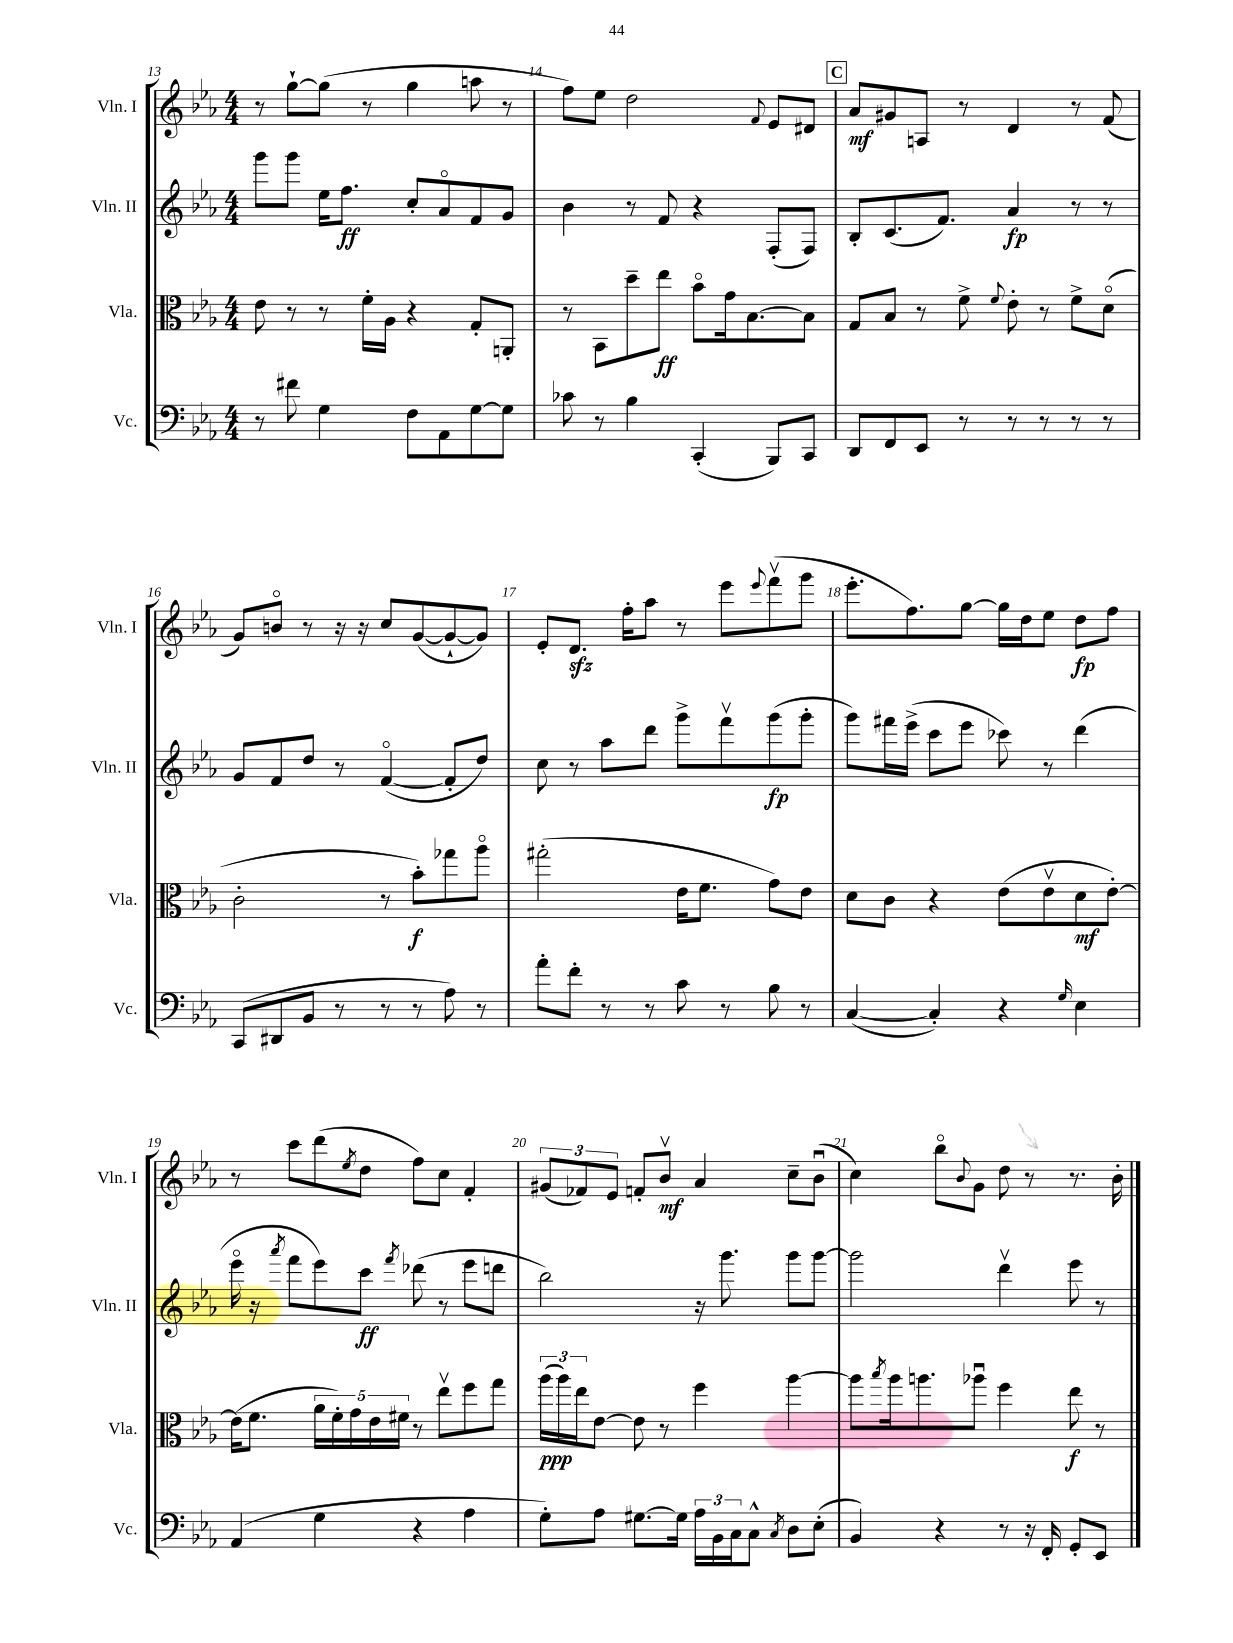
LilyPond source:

<<
\new StaffGroup <<
\new Staff = "s0" \with { instrumentName = "Vln. I" shortInstrumentName = "Vln. I" } {
    \clef treble \key ees \major \numericTimeSignature \time 4/4
    r8 g''8~-! g''8( r8 g''4 a''8 r8 |
    f''8) ees''8 d''2 \appoggiatura { f'8 } ees'8 dis'8 |
    \mark \markup { \box "C" } aes'8\mf gis'8 a8 r8 d'4 r8 f'8( |
    g'8) b'8\flageolet r8 r16 r16 c''8 g'8~( g'8~-! g'8) |
    ees'8-. d'8.\sfz f''16-. aes''8 r8 ees'''8 \appoggiatura { ees'''8 } f'''8\upbow( g'''8 |
    ees'''8.-. f''8.) g''8~ g''16 d''16 ees''8 d''8\fp f''8 |
    r8 c'''8 d'''8( \acciaccatura { ees''8 } d''8 f''8) c''8 f'4-. |
    \tuplet 3/2 { gis'8( fes'8) ees'8 } f'8-. bes'8\upbow\mf aes'4 c''8-- bes'8\downbow( |
    c''4) bes''8\flageolet \appoggiatura { bes'8 } g'8 d''8 r8 r8. bes'16-. \bar "|." |
}
\new Staff = "s1" \with { instrumentName = "Vln. II" shortInstrumentName = "Vln. II" } {
    \clef treble \key ees \major \numericTimeSignature \time 4/4
    g'''8 g'''8 ees''16 f''8.\ff c''8-. aes'8\flageolet f'8 g'8 |
    bes'4 r8 f'8 r4 f8-.( f8) |
    \mark \markup { \box "C" } bes8-. c'8.( f'8.) aes'4\fp r8 r8 |
    g'8 f'8 d''8 r8 f'4~\flageolet( f'8-. d''8) |
    c''8 r8 aes''8 d'''8 g'''8-> f'''8\upbow g'''8\fp( g'''8-. |
    g'''8) fis'''16 ees'''16->( c'''8 ees'''8 ces'''8) r8 d'''4( |
    ees'''16\flageolet r16 \acciaccatura { aes'''8 } f'''8 ees'''8) c'''8\ff \acciaccatura { f'''8 } des'''8( r8 ees'''8 d'''8 |
    bes''2) r16 g'''8. g'''8 g'''8~ |
    g'''2 d'''4\upbow ees'''8 r8 \bar "|." |
}
\new Staff = "s2" \with { instrumentName = "Vla." shortInstrumentName = "Vla." } {
    \clef alto \key ees \major \numericTimeSignature \time 4/4
    ees'8 r8 r8 f'16-. aes16 r4 g8-. a,8-. |
    r8 bes,8 d''8-- ees''8\ff bes'8\flageolet g'16 bes8.~ bes8 |
    \mark \markup { \box "C" } g8 bes8 r8 f'8-> \appoggiatura { f'8 } ees'8-. r8 f'8-> d'8\flageolet( |
    c'2-. r8 bes'8-.\f) ges''8 aes''8\flageolet |
    gis''2-.( ees'16 f'8. g'8) ees'8 |
    d'8 c'8 r4 ees'8( ees'8\upbow d'8\mf ees'8~-.) |
    ees'16( f'8. \tuplet 5/4 { aes'16 f'16-.) g'16 ees'16 fis'16 } r8 ees''8\upbow f''8 g''8 |
    \tuplet 3/2 { aes''16\ppp( aes''16) ees''16 } ees'8~ ees'8 r8 f''4 aes''4~ |
    aes''8 \acciaccatura { bes''8 } aes''16 a''8. aes''8\downbow f''4 ees''8\f r8 \bar "|." |
}
\new Staff = "s3" \with { instrumentName = "Vc." shortInstrumentName = "Vc." } {
    \clef bass \key ees \major \numericTimeSignature \time 4/4
    r8 fis'8 g4 f8 aes,8 g8~ g8 |
    ces'8 r8 bes4 c,4-.( bes,,8) c,8 |
    \mark \markup { \box "C" } d,8 f,8 ees,8 r8 r8 r8 r8 r8 |
    c,8( dis,8 bes,8 r8 r8 r8 aes8) r8 |
    aes'8-. f'8-. r8 r8 c'8 r8 bes8 r8 |
    c4~( c4-.) r4 \grace { g16 } ees4 |
    aes,4( g4 r4 aes4 |
    g8-.) aes8 gis8.~ gis16 \tuplet 3/2 { aes16 bes,16 c16 } c8-^ \acciaccatura { c8 } d8 ees8-.( |
    bes,4) r4 r8 r16 f,16-. g,8-. ees,8 \bar "|." |
}
>>
>>
\layout { \context { \Score currentBarNumber = #13 \override BarNumber.break-visibility = ##(#f #t #t) barNumberVisibility = #all-bar-numbers-visible } }
